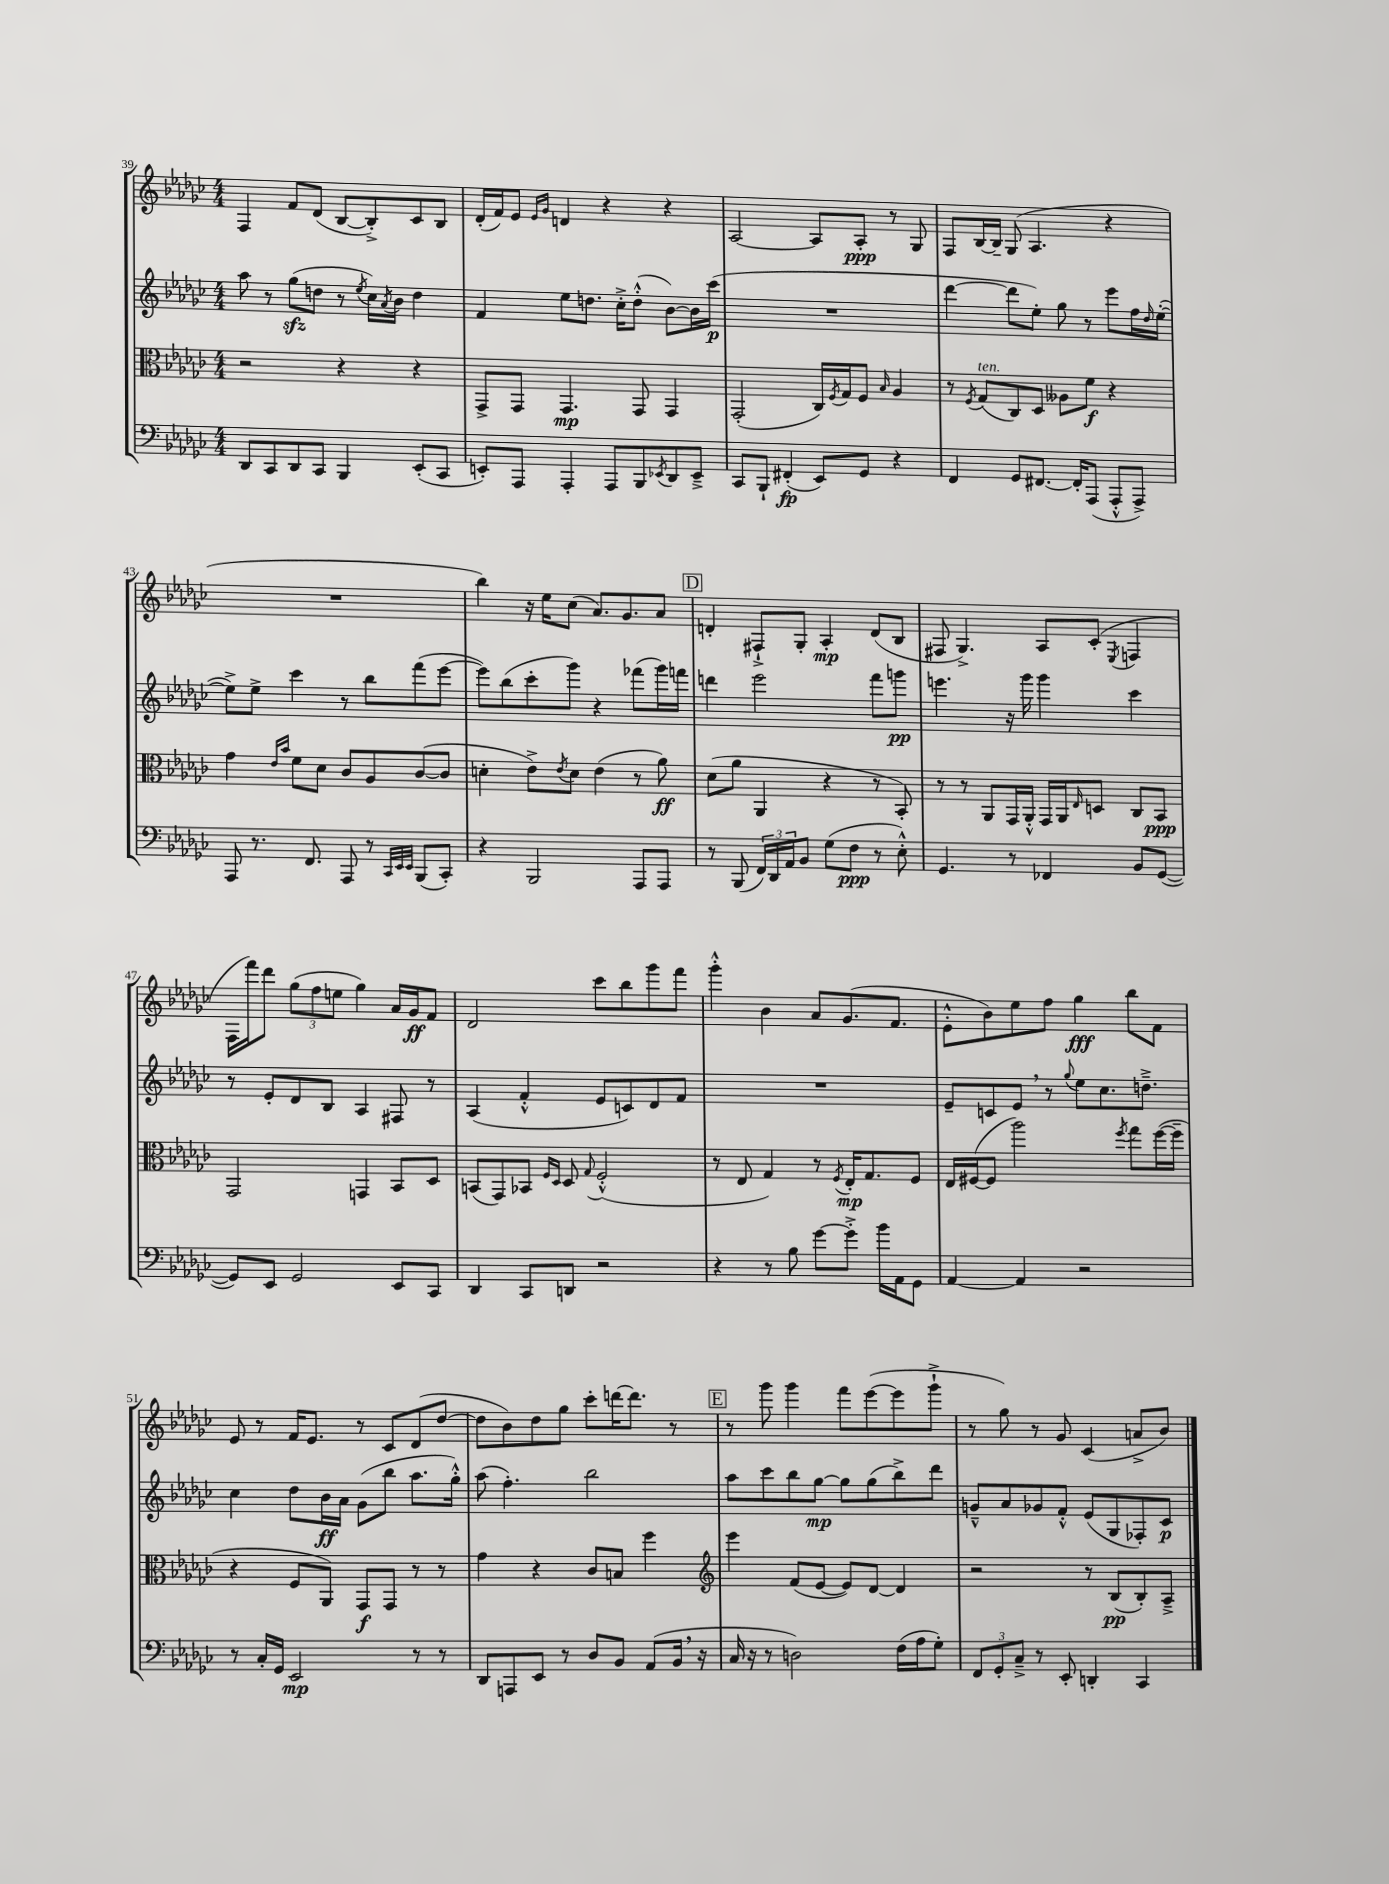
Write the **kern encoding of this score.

**kern	**dynam	**kern	**dynam	**kern	**dynam	**kern	**dynam
*part4	*part4	*part3	*part3	*part2	*part2	*part1	*part1
*staff4	*staff4	*staff3	*staff3	*staff2	*staff2	*staff1	*staff1
*clefF4	*	*clefC3	*	*clefG2	*	*clefG2	*
*k[b-e-a-d-g-c-]	*	*k[b-e-a-d-g-c-]	*	*k[b-e-a-d-g-c-]	*	*k[b-e-a-d-g-c-]	*
*M4/4	*	*M4/4	*	*M4/4	*	*M4/4	*
=39	=39	=39	=39	=39	=39	=39	=39
8DD-/L	.	2r	.	8aa-\	.	4F/	.
8CC-/	.	.	.	8r	.	.	.
8DD-/	.	.	.	(8gg-zz\L	.	8f/L	.
8CC-/J	.	.	.	8ddn\J	.	(8d-/J	.
4BBB-/	.	4r	.	8r	.	[8B-/L	.
.	.	.	.	8qee-/	.	.	.
.	.	.	.	16cc-\LL)	.	8B-'^/])	.
.	.	.	.	8qa-/	.	.	.
.	.	.	.	16b-\JJ	.	.	.
(8EE-'/L	.	4r	.	4dd\	.	8c-/	.
8CC-/J	.	.	.	.	.	8B-/J	.
=40	=40	=40	=40	=40	=40	=40	=40
8EEn'/L)	.	8GG-^/L	.	4f/	.	(16d-'/LL	.
.	.	.	.	.	.	16f/J)	.
8AAA-/J	.	8GG-/J	.	.	.	8e-/J	.
.	.	.	.	.	.	16qqe-/LL	.
.	.	.	.	.	.	16qqg-/JJ	.
4AAA-'/	.	4.GG-/	mp	8ee-\L	.	4dn/	.
.	.	.	.	8.ddn\J	.	.	.
8AAA-/L	.	.	.	.	.	4r	.
.	.	.	.	16cc-'^\KL	.	.	.
8BBB-/	.	8GG-/	.	(8dd'^^\J	.	.	.
8qEE-X/	.	.	.	.	.	.	.
8DD-/	.	4GG-/	.	[8b-\L)	.	4r	.
8EE-~^/J	.	.	.	16b-\L]	.	.	.
.	.	.	.	(16ccc-\JJ	p	.	.
=41	=41	=41	=41	=41	=41	=41	=41
8CC-/L	.	(2GG-'/	.	1r	.	[2A-/	.
8BBB-`/J	.	.	.	.	.	.	.
(4FF#X'/	fp	.	.	.	.	.	.
8EE-/L)	.	16C-/LL)	.	.	.	8A-/L]	.
.	.	8qF/	.	.	.	.	.
.	.	16G-/J	.	.	.	.	.
8GG-/J	.	8F/J	.	.	.	8A-'/J	ppp
.	.	16qqB-/	.	.	.	.	.
4r	.	4A-/	.	.	.	8r	.
.	.	.	.	.	.	8G-/	.
=42	=42	=42	=42	=42	=42	=42	=42
4FF/	.	8r	.	[4ddd-\	.	8F/L	.
.	.	8qF/	.	.	.	.	.
!	!	!LO:TX:a:i:t=ten.	!	!	!	!	!
.	.	(8G-/L	.	.	.	[16B-/L	.
.	.	.	.	.	.	16B-~/JJ]	.
8GG-/L	.	8C-/)	.	8ddd-\L]	.	(8G-/	.
[8.FF#X/J	.	8D-/J	.	8ee-'\J)	.	4.A-/	.
.	.	8A--X\L	.	8gg-\	.	.	.
16FF#'/KL]	.	.	.	.	.	.	.
(8AAA-/J	.	8f\J	f	8r	.	.	.
8AAA-'^^/L	.	4r	.	8eee-\L	.	4r	.
8AAA-^/J)	.	.	.	16ff\L	.	.	.
.	.	.	.	16qqdd-/	.	.	.
.	.	.	.	([16ee-'\JJ	.	.	.
!!LO:LB:g=z
=43	=43	=43	=43	=43	=43	=43	=43
8AAA-/	.	4g-\	.	8ee-^\L])	.	1r	.
8.r	.	.	.	8ee-^\J	.	.	.
.	.	16qqe-/LL	.	.	.	.	.
.	.	16qqb-/JJ	.	.	.	.	.
.	.	8f\L	.	4ccc-\	.	.	.
8.FF/	.	.	.	.	.	.	.
.	.	8d-\J	.	.	.	.	.
8AAA-/	.	8c-/L	.	8r	.	.	.
8r	.	8A-/	.	8bb-\L	.	.	.
32qqCC-/LLL	.	.	.	.	.	.	.
32qqEE-/	.	.	.	.	.	.	.
32qqEE-/JJJ	.	.	.	.	.	.	.
(8BBB-/L	.	([8c-/	.	(8fff\	.	.	.
8CC-'/J)	.	8c-/J]	.	[8eee-\J	.	.	.
=44	=44	=44	=44	=44	=44	=44	=44
4r	.	4dn'\	.	8eee-\L])	.	4bb-\)	.
.	.	.	.	(8bb-\	.	.	.
2BBB-/	.	8e-^\L)	.	8ccc-'\	.	16r	.
.	.	.	.	.	.	16ee-\KL	.
.	.	8qe-/	.	.	.	.	.
.	.	8d\J	.	8ggg-\J)	.	(8cc-\J	.
.	.	(4e-\	.	4r	.	8.a-/L)	.
.	.	.	.	.	.	8.g-/	.
8AAA-/L	.	8r	.	(8fff-X\L	.	.	.
8AAA-/J	.	8a-\)	ff	16ggg-\L)	.	8a-/J	.
.	.	.	.	16fffn\JJ	.	.	.
!!LO:REH:place=s1:t=D
=45	=45	=45	=45	=45	=45	=45	=45
8r	.	(8d-\L	.	4dddn\	.	4dn'/	.
(8BBB-/	.	8a-\J	.	.	.	.	.
24FF/LL)	.	4AA-/	.	2eee-\	.	8F#X`^/L	.
24DD-/	.	.	.	.	.	.	.
24AA-/J	.	.	.	.	.	.	.
8BB-/J	.	.	.	.	.	8G-'/J	.
(8G-\L	.	4r	.	.	.	4A-'/	mp
8F\J	ppp	.	.	.	.	.	.
8r	.	8r	.	8fff\L	.	(8d/L	.
8E-'^^\)	.	8BB-'/)	.	8gggn\J	pp	8B-/J	.
=46	=46	=46	=46	=46	=46	=46	=46
4.GG-/	.	8r	.	4.eeen\	.	8F#X/	.
.	.	8r	.	.	.	4.G-^/)	.
.	.	8AA-/L	.	.	.	.	.
8r	.	16GG-/L	.	16r	.	.	.
.	.	16AA-'^^/JJ	.	16ggg-\	.	.	.
4FF-X/	.	16GG-/LL	.	4ggg-\	.	8A-/L	.
.	.	16AA-/J	.	.	.	.	.
.	.	16qqE-/	.	.	.	.	.
.	.	8Dn/J	.	.	.	(8c-'/J	.
.	.	.	.	.	.	8qE-/	.
8BB-/L	.	8C-/L	.	4ccc-\	.	4Fn/	.
([8GG-/J	.	8BB-/J	ppp	.	.	.	.
!!LO:LB:g=z
=47	=47	=47	=47	=47	=47	=47	=47
8GG-/L])	.	2GG-/	.	8r	.	16F\LL	.
.	.	.	.	.	.	16fff\J)	.
8EE-/J	.	.	.	8e-'/L	.	8ddd-\J	.
2GG-/	.	.	.	8d-/	.	(12gg-\L	.
.	.	.	.	.	.	12ff\	.
.	.	.	.	8B-/J	.	.	.
.	.	.	.	.	.	12een\J	.
.	.	4GGn/	.	4A-/	.	4gg-\)	.
8EE-/L	.	8BB-/L	.	8F#X/	.	16a-/LL	.
.	.	.	.	.	.	16g-/J	ff
8CC-/J	.	8D-/J	.	8r	.	8f/J	.
=48	=48	=48	=48	=48	=48	=48	=48
4DD-/	.	(8BBn/L	.	(4A-/	.	2d-/	.
.	.	8GG-/)	.	.	.	.	.
8CC-/L	.	8BB-X/J	.	4f'^^/	.	.	.
.	.	16qqF/LL	.	.	.	.	.
.	.	16qqD-/JJ	.	.	.	.	.
8DDn/J	.	8D-/	.	.	.	.	.
.	.	8qqG-/	.	.	.	.	.
2r	.	(2F'^^/	.	8e-/L	.	8ccc-\L	.
.	.	.	.	8cn/)	.	8bb-\	.
.	.	.	.	8d-/	.	8ggg-\	.
.	.	.	.	8f/J	.	8fff\J	.
=49	=49	=49	=49	=49	=49	=49	=49
4r	.	8r	.	1r	.	4ggg-'^^\	.
.	.	8E-/	.	.	.	.	.
8r	.	4G-/)	.	.	.	4b-\	.
8B-\	.	.	.	.	.	.	.
[8g-\L	.	8r	.	.	.	8a-/L	.
.	.	8qF/	.	.	.	.	.
8g-'^\J]	.	16E-'/KL	mp	.	.	(8.g-/	.
.	.	8.G-/	.	.	.	.	.
16b-\LL	.	.	.	.	.	.	.
16AA-\J	.	.	.	.	.	8.f/J	.
8GG-\J	.	8F/J	.	.	.	.	.
=50	=50	=50	=50	=50	=50	=50	=50
[4AA-/	.	16E-/LL	.	8e-~/L	.	8e-'^^\L	.
.	.	([16F#X/J	.	.	.	.	.
.	.	8F#/J]	.	8cn/	.	8b-\)	.
4AA-/]	.	2aa-\)	.	8e-,/J	.	8ee-\	.
.	.	.	.	8r	.	8ff\J	.
.	.	.	.	8qqgg-/	.	.	.
2r	.	.	.	8ee-\L	.	4gg-\	fff
.	.	.	.	8.cc-\	.	.	.
.	.	8qff/	.	.	.	.	.
.	.	8gg-\L	.	.	.	8bb-\L	.
.	.	.	.	8.ddn~^\J	.	.	.
.	.	([16ff\L	.	.	.	8f\J	.
.	.	16ff~\JJ]	.	.	.	.	.
!!LO:LB:g=z
=51	=51	=51	=51	=51	=51	=51	=51
8r	.	4r	.	4cc-\	.	8e-/	.
16C-'/LL	.	.	.	.	.	8r	.
16GG-/JJ	.	.	.	.	.	.	.
2EE-/	mp	8F/L	.	8dd-\L	.	16f/KL	.
.	.	.	.	.	.	8.e-/J	.
.	.	8AA-/J)	.	16b-\L	ff	.	.
.	.	.	.	16a-\JJ	.	.	.
.	.	8GG-/L	f	(8g-\L	.	8r	.
.	.	8GG-/J	.	8bb-\J	.	8c-/L	.
8r	.	8r	.	8.aa-\L	.	(8d-/	.
8r	.	8r	.	.	.	[8dd-/J	.
.	.	.	.	16gg-'^^\Jk)	.	.	.
=52	=52	=52	=52	=52	=52	=52	=52
8DD-/L	.	4g-\	.	(8aa-\	.	8dd-\L]	.
8AAAn/	.	.	.	4.ff'\)	.	8b-\)	.
8EE-/J	.	4r	.	.	.	8dd-\	.
8r	.	.	.	.	.	8gg-\J	.
8D-/L	.	8c-/L	.	2bb-\	.	8ccc-'\L	.
8BB-/J	.	8Bn/J	.	.	.	[16dddn\K	.
.	.	.	.	.	.	8.ddd\J]	.
(8AA-/L	.	4ff\	.	.	.	.	.
16BB-,/Jk	.	.	.	.	.	8r	.
16r	.	.	.	.	.	.	.
!!LO:REH:place=s1:t=E
=53	=53	=53	=53	=53	=53	=53	=53
*	*	*clefG2	*	*	*	*	*
16C-/	.	4eee-\	.	8aa-\L	.	8r	.
16r	.	.	.	.	.	.	.
8r	.	.	.	8ccc-\	.	8ggg-\	.
2Dn\)	.	(8f/L	.	8bb-\	.	4ggg-\	.
.	.	[8e-/J	.	[8gg-\J	mp	.	.
.	.	8e-/L])	.	8gg-\L]	.	8fff\L	.
.	.	[8d-/J	.	(8gg-\	.	([8eee-\	.
(16F\LL	.	4d-/]	.	8bb-^\)	.	8eee-\]	.
16A-\J	.	.	.	.	.	.	.
8G-'\J)	.	.	.	8ddd-\J	.	8ggg-`^\J	.
=54	=54	=54	=54	=54	=54	=54	=54
12FF/L	.	2r	.	8gn~^^/L	.	8r	.
12GG-'/	.	.	.	.	.	.	.
.	.	.	.	8a-/	.	8gg-\)	.
12C-~^/J	.	.	.	.	.	.	.
8r	.	.	.	8g-X/	.	8r	.
8EE-'/	.	.	.	8f'^^/J	.	8g-/	.
4DDn'/	.	8r	.	(8e-/L	.	(4c-/	.
.	.	(8B-/L	pp	8G-/	.	.	.
4CC-/	.	8B-'/)	.	8F-X'/)	.	8an^/L	.
.	.	8A-~^/J	.	8c-/J	p	8b-/J)	.
==	==	==	==	==	==	==	==
*-	*-	*-	*-	*-	*-	*-	*-
